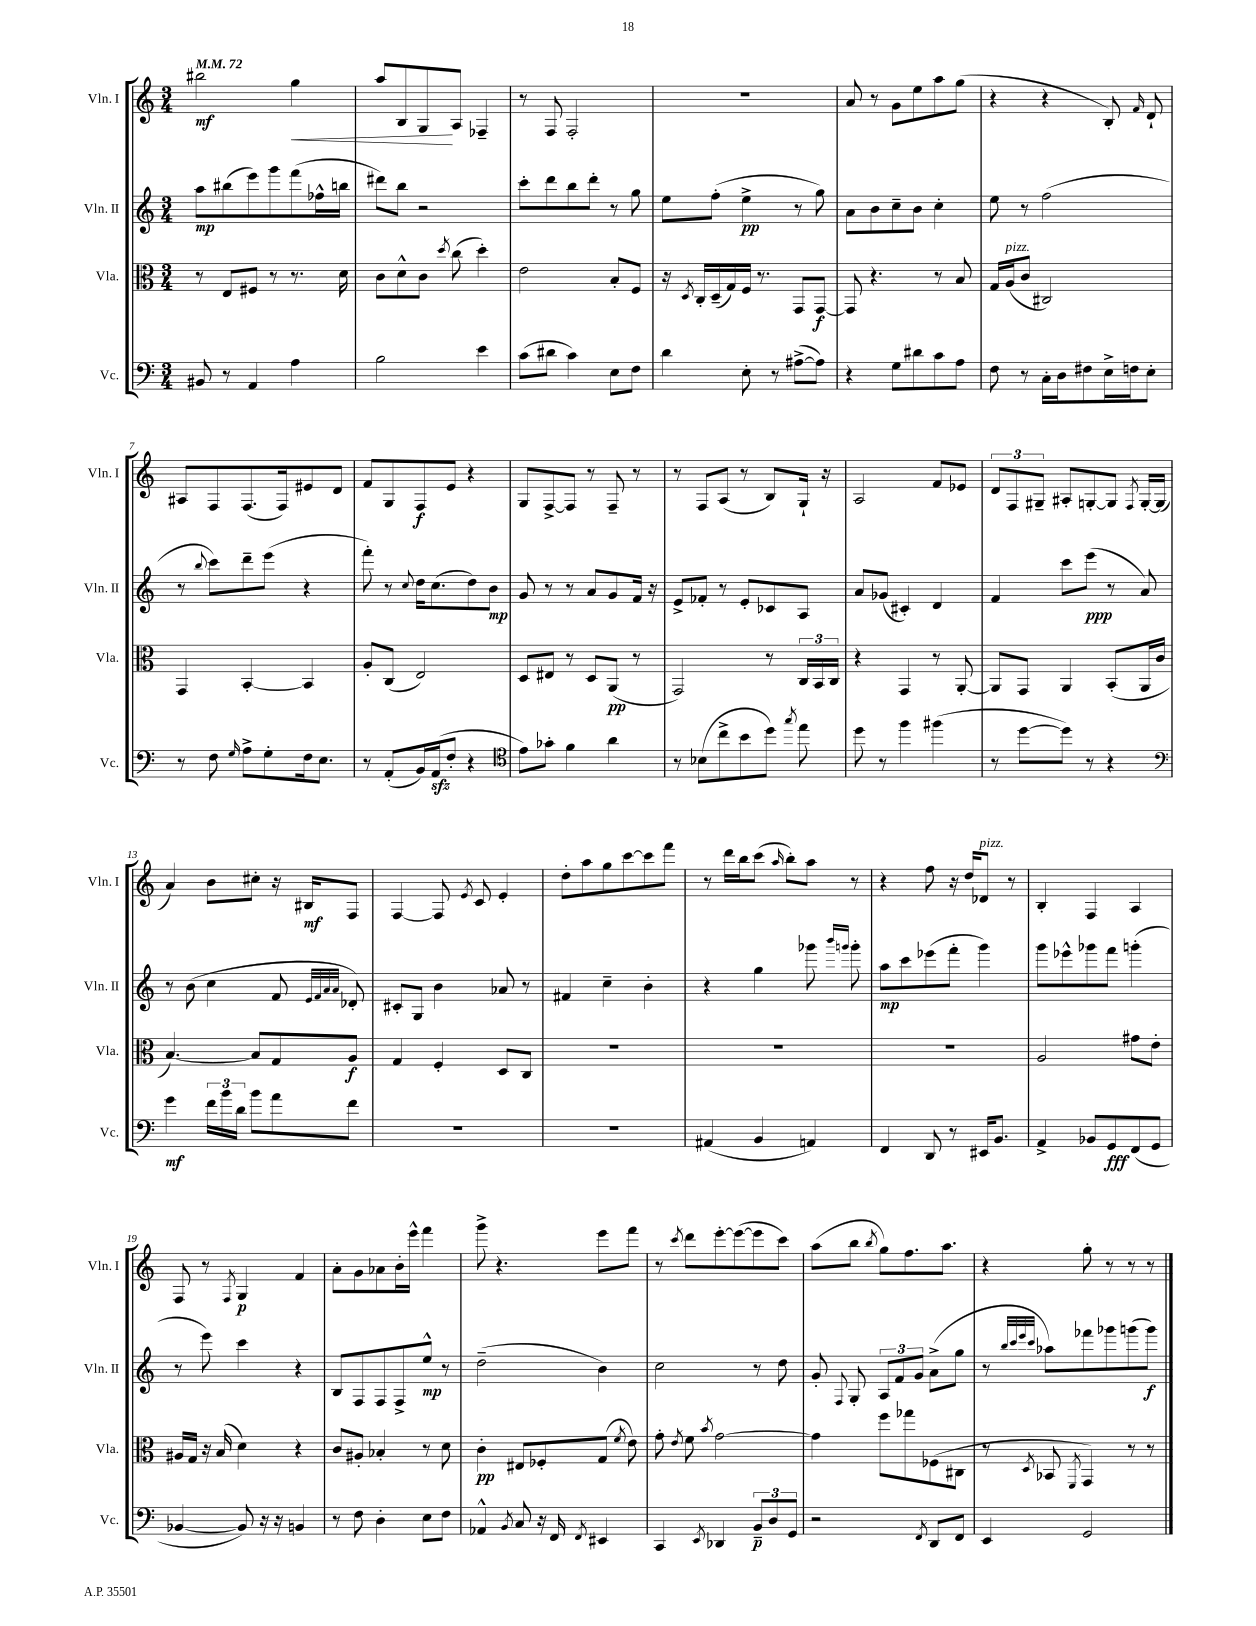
<<
\new StaffGroup <<
\new Staff = "s0" \with { instrumentName = "Vln. I" shortInstrumentName = "Vln. I" } {
    \clef treble \key c \major \numericTimeSignature \time 3/4 \tempo 4 = 72
    \autoBeamOff bis''2\mf g''4\< |
    a''8[ b8 g8\! a8] fes4-- |
    r8 f8 f2-. |
    R2. |
    a'8 r8 g'8[ e''8 a''8 g''8]( |
    r4 r4 b8-.) \grace { f'16 } d'8-! |
    ais8[ f8 f8.( f16) eis'8 d'8] |
    f'8[ g8 f8\f e'8] r4 |
    g8[ f8~-> f8] r8 f8-- r8 |
    r8 f8[ a8]( r8 b8[) g16]-! r16 |
    a2 f'8[ ees'8] |
    \tuplet 3/2 { d'8[ f8 gis8]-- } ais8[-. g8~-. g8] \acciaccatura { f8 } g16[~-. g16]( |
    a'4) b'8[ cis''8]-. r16 bis16[\mf f8] |
    f4~ f8 \acciaccatura { e'8 } c'8 e'4-. |
    d''8[-. a''8 g''8 c'''8~ c'''8 f'''8] |
    r8 d'''16[ b''16 c'''8]( \grace { a''16 } b''8[-.) a''8] r8 |
    r4 f''8 r16 d''16[ des'8]^\markup { \italic "pizz." } r8 |
    b4-. f4 a4 |
    f8 r8 \acciaccatura { f8 } g4\p f'4 |
    a'8[-. g'8 aes'8 b'16-. e'''16]-^ f'''4 |
    g'''8-> r4. e'''8[ f'''8] |
    r8 \acciaccatura { c'''8 } d'''8[ e'''8~-. e'''8~( e'''8 c'''8]) |
    a''8[( b''8] \acciaccatura { b''8 } g''8[) f''8. a''8.] |
    r4 g''8-. r8 r8 r8 \bar "|." |
}
\new Staff = "s1" \with { instrumentName = "Vln. II" shortInstrumentName = "Vln. II" } {
    \clef treble \key c \major \numericTimeSignature \time 3/4
    \autoBeamOff a''8[\mp bis''8( e'''8) g'''8 f'''8( fes''16-^ b''16] |
    dis'''8[) b''8] r2 |
    c'''8[-. d'''8 b''8 d'''8]-. r8 g''8 |
    e''8[ f''8]-.( e''4->\pp r8 g''8) |
    a'8[ b'8 c''8-- b'8] c''4-. |
    e''8 r8 f''2( |
    r8 \appoggiatura { b''8 } c'''8[) d'''8-- e'''8]( r4 |
    f'''8-.) r8 \appoggiatura { c''8 } d''16[ c''8.( d''8) b'8]\mp |
    g'8 r8 r8 a'8[ g'8 f'16] r16 |
    e'8[-> fes'8]-. r8 e'8[-. ces'8 a8] |
    a'8[ ges'8]( cis'4-.) d'4 |
    f'4 c'''8[ e'''8]\ppp( r8 a'8) |
    r8 b'8( c''4 f'8 \grace { e'32[ f'32 a'32 a'32] } des'8-.) |
    cis'8[-. g8] b'4 aes'8 r8 |
    fis'4 c''4-- b'4-. |
    r4 g''4 ges'''8 \grace { b'''16[ g'''16] } g'''8-. |
    a''8[\mp c'''8 ees'''8( f'''8]-. g'''4) |
    g'''8[ ees'''8-^ ges'''8 f'''8] g'''4-.( |
    r8 e'''8) c'''4 r4 |
    b8[ f8 f8 f8-> e''8]-^\mp r8 |
    d''2--( b'4) |
    c''2 r8 d''8 |
    g'8-. \appoggiatura { f8 } g8-. \tuplet 3/2 { a8[ f'8 g'8] } a'8[->( g''8] |
    r8 \grace { b''32[ c'''32 e'''32 c'''32] } aes''8[) fes'''8 ges'''8 g'''8( g'''8]\f) \bar "|." |
}
\new Staff = "s2" \with { instrumentName = "Vla." shortInstrumentName = "Vla." } {
    \clef alto \key c \major \numericTimeSignature \time 3/4
    \autoBeamOff r8 e8[ fis8] r8 r8. d'16 |
    c'8[ d'8-^ c'8] \acciaccatura { d''8 } c''8( d''4-.) |
    e'2 b8[-. f8] |
    r16 \acciaccatura { d8 } c16[-. d16--( g16) f16] r8. g,8[ g,8]~\f |
    g,8 r4. r8 b8 |
    g16[ a16^\markup { \italic "pizz." }( c'8] cis2) |
    g,4 b,4~-. b,4 |
    a8[-. c8]( e2) |
    d8[ eis8] r8 d8[ a,8]\pp( r8 |
    g,2) r8 \tuplet 3/2 { c16[ b,16 c16] } |
    r4 g,4 r8 a,8~-. |
    a,8[ g,8] a,4 b,8[-.( a,16 c'16] |
    b4.~) b8[ g8 a8]\f |
    g4 f4-. d8[ c8] |
    R2. |
    R2. |
    R2. |
    a2 gis'8[ e'8]-. |
    ais16[ g16] r16 b16( d'4) r4 |
    c'8[ ais8]-. bes4-. r8 d'8 |
    c'4-.\pp eis8[ fes8-. g8]( \acciaccatura { f'8 } e'8) |
    g'8-. \acciaccatura { e'8 } f'8 \acciaccatura { b'8 } g'2~ |
    g'4 f''8[ ges''8 fes8( cis8] |
    r8 \acciaccatura { d8 } bes,8 \acciaccatura { f,8 } g,4) r8 r8 \bar "|." |
}
\new Staff = "s3" \with { instrumentName = "Vc." shortInstrumentName = "Vc." } {
    \clef bass \key c \major \numericTimeSignature \time 3/4
    \autoBeamOff bis,8 r8 a,4 a4 |
    b2 e'4 |
    c'8[( dis'8] c'4) e8[ f8] |
    d'4 e8-. r8 ais8[~->( ais8]) |
    r4 g8[ dis'8 c'8 a8] |
    f8 r8 c16[-. d16 fis8 e16-> f16 e8]-. |
    r8 f8 \grace { g16 } a8[-> g8-. f16 e8.] |
    r8 a,8[-.( b,16) a,16\sfz( f8]-. r4 |
    \clef tenor e'8[) ges'8]-. f'4 a'4 |
    r8 bes8[( c''8-> b'8 d''8]) \acciaccatura { g''8 } e''8 |
    d''8 r8 f''4 fis''4( |
    r8 d''8[~ d''8]) r8 r4 |
    \clef bass g'4\mf \tuplet 3/2 { f'16[ b'16 d'16] } b'8[ a'8 f'8] |
    R2. |
    R2. |
    ais,4( b,4 a,4) |
    f,4 d,8 r8 eis,16[ b,8.] |
    a,4-> bes,8[ g,8\fff f,8( g,8] |
    bes,4~ bes,8) r16 r16 b,4 |
    r8 f8 d4-. e8[ f8] |
    aes,4-^ \acciaccatura { b,8 } c8 r16 f,16 \acciaccatura { f,8 } eis,4 |
    c,4 \acciaccatura { e,8 } des,4 \tuplet 3/2 { b,8[--\p d8 g,8] } |
    r2 \acciaccatura { f,8 } d,8[ f,8] |
    e,4 g,2 \bar "|." |
}
>>
>>
